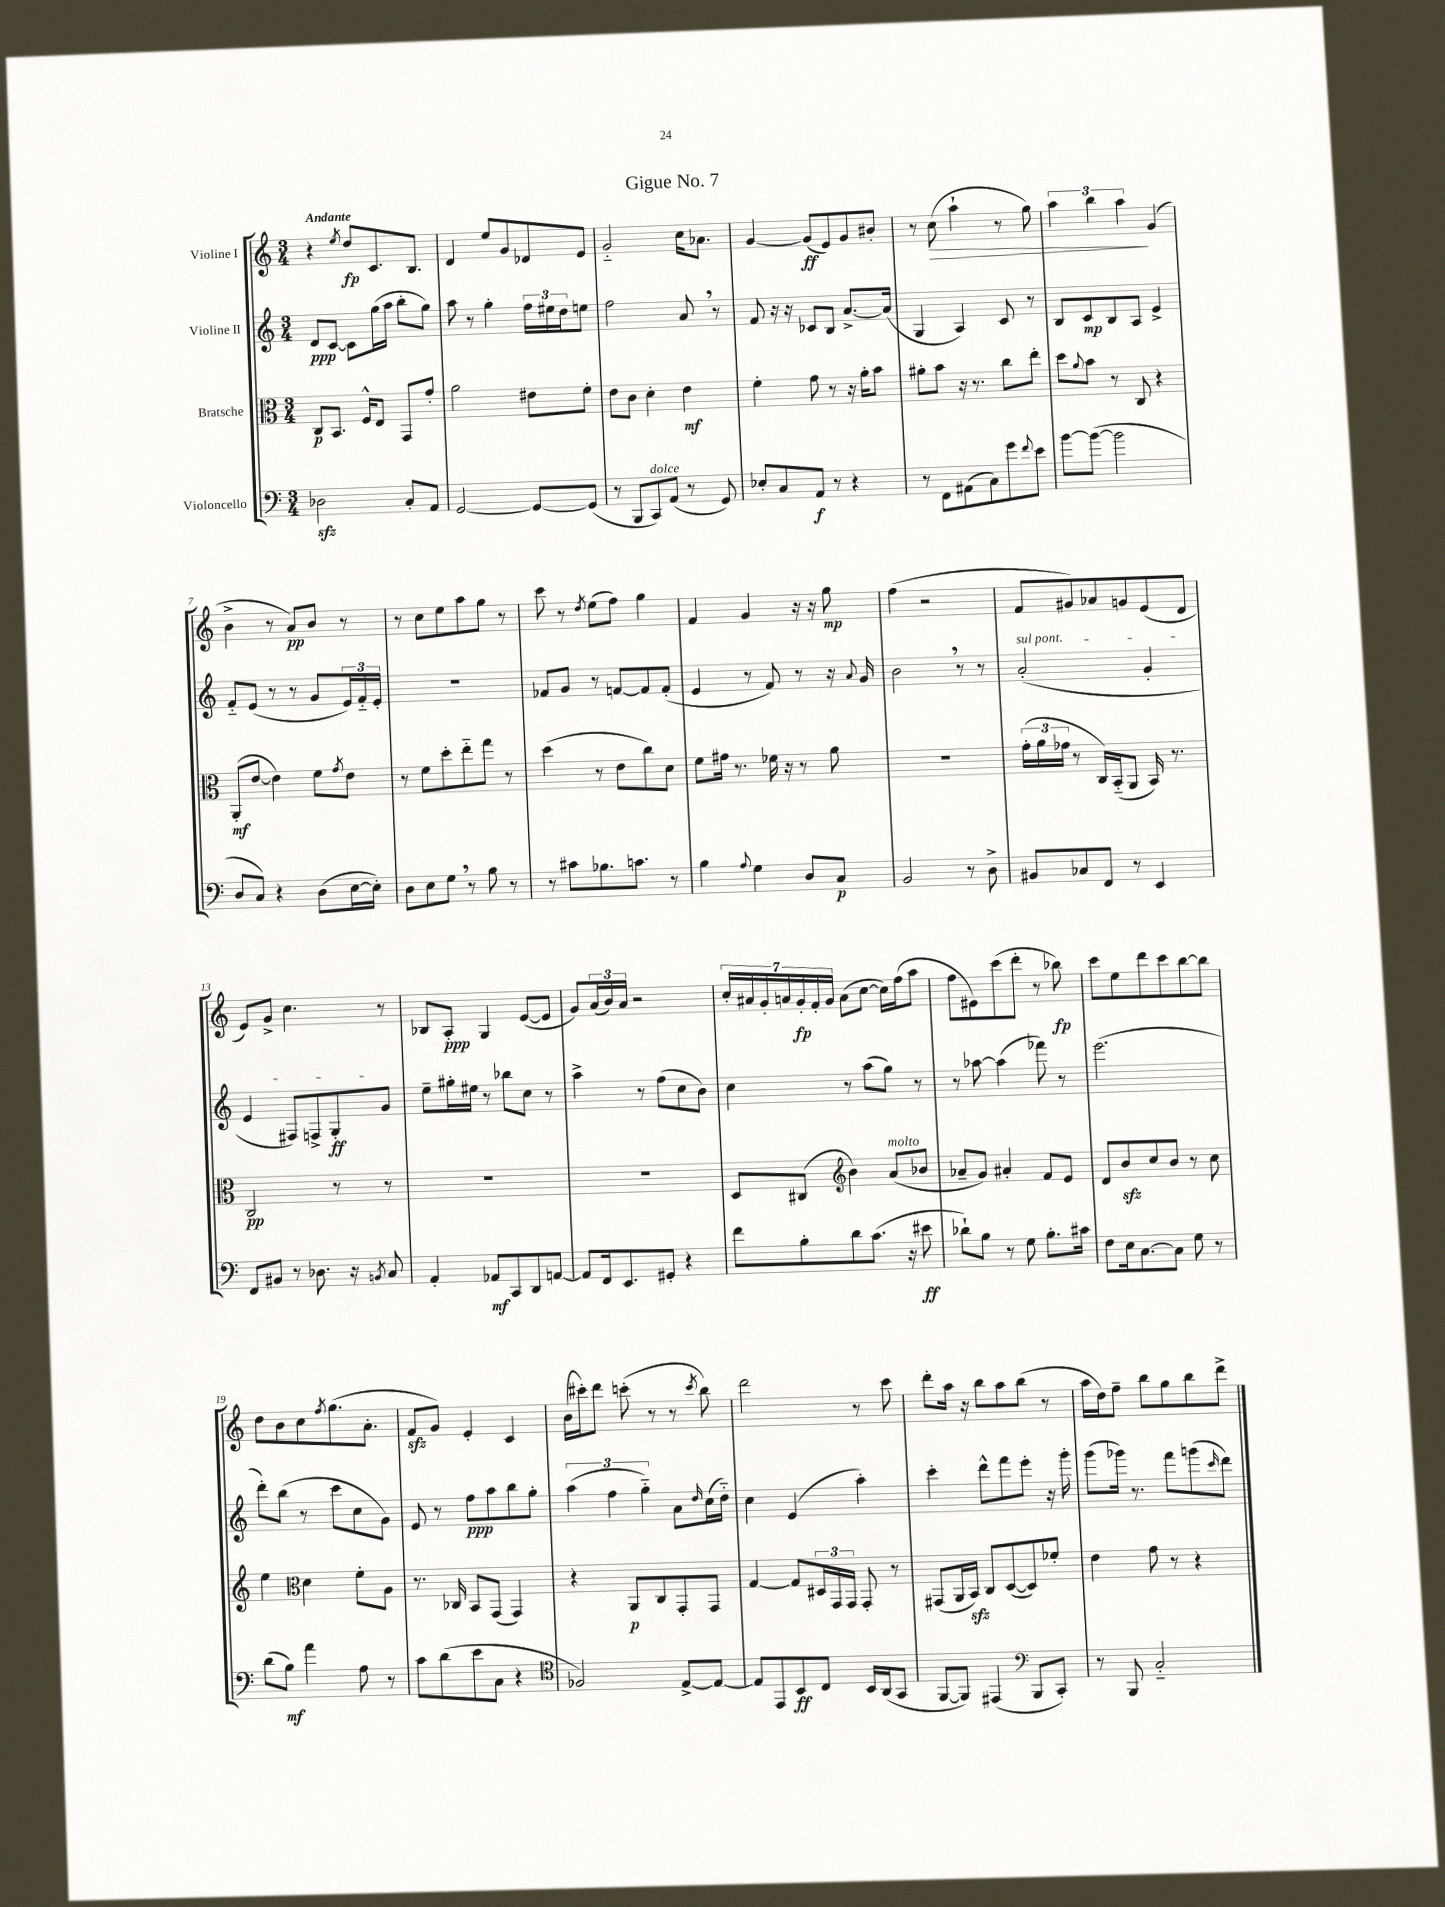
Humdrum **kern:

**kern	**kern	**kern	**kern
*staff4	*staff3	*staff2	*staff1
*clefF4	*clefC3	*clefG2	*clefG2
*k[]	*k[]	*k[]	*k[]
*M3/4	*M3/4	*M3/4	*M3/4
2D-\	8C/L	8d/L	4r
.	8.BB/J	[8c/J	.
.	.	.	8qee/
.	.	8c\]L	8dd/L
.	16F^^/LK	.	.
.	8E/J	(16gg\L	8.c/
.	.	16aa\JJ	.
8C'/L	8GG/L	8bb'\L	.
.	.	.	8.B/J
8AA/J	8g'/J	8gg\J)	.
=	=	=	=
[2GG/	2a\	8aa\	4d/
.	.	8r	.
.	.	4gg'\	8ee/L
.	.	.	8g/
8GG/_L	8e#\L	24ff\LL	8d-/
.	.	24ee#\	.
.	.	24dd\J	.
(8GG/]J	8f'\J	8ee\J	8e/J
=	=	=	=
8r	8e\L	2ff\	2g'~/
8BBB/L	8c\J	.	.
8CC/)	4d'\	.	.
(8AA/J	.	.	.
8r	4e\	8a/	16cc\LK
.	.	.	8.a-\J
8GG/)	.	8r	.
=	=	=	=
8E-'/L	4f'\	8f/	[4g/
8C/	.	16r	.
.	.	16r	.
8AA/J	8g\	8c-/L	(8g/]L
8r	8r	8B/J	8e/)
4r	16r	[8.a^/L	8g/
.	16a'\LK	.	.
.	8b\J	.	8b#'/J
.	.	(16a/]Jk	.
=	=	=	=
8r	8a#'\L	4G/	8r
8FF\L	8b\J	.	(8cc\
(8AA#\	16r	4A/)	4aa`\
.	8.r	.	.
8C\)	.	.	.
8g\	8cc\L	8c/	8r
8qqf/	.	.	.
8e\J	8ee'\J	8r	8gg\)
=	=	=	=
[8b\L	8dd\L	8B/L	6aa\
.	8qqa/	.	.
(8b\_J	8b\J	8c/	.
.	.	.	6bb\
2b\]	8r	8B/	.
.	.	.	6aa\
.	8C/	8A/J	.
.	4r	4e^/	(4g/
=	=	=	=
8D/L	(8AA'/L	8f'~/L	4b^\
8C/J)	[8e/J	(8e/J	.
4r	4e\])	8r	8r
.	.	8r	8a/L)
(8D\L	8f\L	8g/L	8b/J
.	8qg/	.	.
[16E\L	8e\J	24e/L)	8r
.	.	24f'~/	.
16E'\]JJ)	.	.	.
.	.	24e'/JJ	.
=	=	=	=
8D\L	8r	2.r	8r
8E\	8f\L	.	8cc\L
8G\J	8dd'\	.	8ee\
8r	8ee'~\	.	8aa\
8B\	8gg\J	.	8gg\J
8r	8r	.	8r
=	=	=	=
8r	(4dd\	8f-/L	8ccc\
8c#\L	.	8g/J	8r
.	.	.	8qdd/
8.B-\	8r	8r	(8ee\L
.	8e\L	[8f/L	8ff\J)
8.c\J	.	.	.
.	8cc\)	8f/]	4gg\
8r	8d\J	(8f'/J	.
=	=	=	=
4B\	8f\L	4e/	4f/
.	16g#\Jk	.	.
.	8.r	.	.
8qqA/	.	.	.
4G\	.	8r	4g/
.	16f-\	8f/)	.
.	16r	.	.
8D/L	8r	8r	16r
.	.	.	16r
8C/J	8a\	16r	8gg\
.	.	8qqa/	.
.	.	16g/	.
=	=	=	=
2BB/	2.r	2b\	(4ff\
.	.	.	2r
8r	.	8r	.
8D^\	.	8r	.
=	=	=	=
8BB#/L	(24g'\LL	(2a'/	8f/L
.	24a\	.	.
.	24g-\JJ	.	.
8C-/	8r	.	8g#/)
8FF/J	16C/LL)	.	8a-/
.	(16BB'~/J	.	.
8r	8AA/J	.	8g/
4EE/	16BB/)	4g'/	(8e/
.	8.r	.	.
.	.	.	8d/J
=	=	=	=
8FF/L	2C/	4e/	8e/L)
8BB#/J	.	.	8g^/J
8r	.	8F#/L)	4.cc\
8.D-\	.	8F^/	.
.	8r	8G'/	.
16r	.	.	.
8qBB/	.	.	.
8C/	8r	8g/J	8r
=	=	=	=
4AA'/	2.r	8ee~\L	8B-/L
.	.	16gg#'\L	8A'/J
.	.	16ee#\JJ	.
8AA-/L	.	8r	4G/
8CC/	.	8bb-\L	.
8DD/	.	8cc\J	([8e/L
[8AA/J	.	8r	8e/]J
=	=	=	=
8AA/]L	2.r	4aa^\	8g/L)
16FF/k	.	.	(24a/L
.	.	.	24b/)
8.EE/	.	.	.
.	.	.	24a/JJ
.	.	8r	2r
8GG#'/J	.	(8ff\L	.
4r	.	8cc\	.
.	.	8b\J)	.
=	=	=	=
8f\L	8D/L	4cc\	28cc'/LL
.	.	.	28a#/
.	.	.	28g'/
.	.	.	28a/
8B'\	(8C#/J	.	.
.	.	.	28g'/
.	.	.	28f'/
.	.	.	28g/JJ
*	*clefG2	*	*
8d\	4b\)	8r	(8a\L
(8.c\J	.	(8aa\L	[8cc\J
.	(8a/L	8gg\J)	16cc\]LL)
16r	.	.	(16ff\J
8e#\	8b-/J	8r	8aa\J
=	=	=	=
8d-`\L)	8a-~/L	8r	8ff\L
8B\J	8g/J)	[8aa-\	8e#\)
8r	4a#'/	(4aa-\]	(8ccc\
8G\	.	.	8ddd'\J
8.B'\L	8f/L	8fff-\)	8r
.	8e/J	8r	8bb-\)
16c#\Jk	.	.	.
=	=	=	=
8F\L	8d/L	(2.eee\	8ccc\L
16E\k	8b/	.	8ee\
[8.C\	.	.	.
.	8cc/	.	8ddd\
8C\]J	8b/J	.	8ccc\
8G\	8r	.	[8bb\
8r	8cc\	.	8bb\]J
=	=	=	=
(8d\L	4ee\	8ddd'\L)	8dd\L
8B\J)	.	(8bb\J	8b\
*	*clefC3	*	*
4a\	4d\	8r	8cc\
.	.	.	8qff/
.	.	8ccc\L	(8.gg\
8A\	8f'\L	8cc\	.
.	.	.	8.a'\J
8r	8A\J	8g\J)	.
=	=	=	=
8c\L	8.r	8e/	8f/L
(8d\	.	8r	8g/J)
.	16C-/	.	.
8e\	8BB/L	8ff\L	4e'/
8C\J	(8GG/J	8aa\	.
4r	4GG/)	8bb\	4c/
.	.	8gg'\J	.
=	=	=	=
*clefC4	*	*	*
2F-/)	4r	(6aa\	(16b\LL
.	.	.	16ccc#'\J)
.	.	.	8ddd\J
.	.	6ff\	.
.	8AA/L	.	(8ccc'\
.	.	6gg'~\)	.
.	8C/	.	8r
[8E^/L	8GG'/	8a\L	8r
.	.	16qqdd/	8qccc/
8E/_J	8GG/J	(16cc\L	8bb\)
.	.	16dd'~\JJ)	.
=	=	=	=
8E/]L	[4G/	4cc\	2ddd\
8EE/	.	.	.
8BB/	8G/]L	(4e/	.
8C/J	24D#/L	.	.
.	24GG/	.	.
.	24GG/JJ	.	.
16BB/LL	8GG'/	4aa'\)	8r
(16AA/J	.	.	.
8GG/J	8r	.	8ccc\
=	=	=	=
[8FF/L	(8GG#/L	4ccc'\	8ddd'\L
8FF/]J)	16AA/L	.	16aa\Jk
.	16BB/JJ)	.	16r
(4EE#/	8C/L	8ddd^^\L	8bb\L
.	([8D/	8fff\	8aa\
*clefF4	*	*	*
8BBB/L	8D/])	8eee'\J	(8bb\J
8CC'/J)	8f-'/J	16r	8r
.	.	16ggg'\	.
=	=	=	=
8r	4e\	(8ggg\L	16aa\LL
.	.	.	16dd\J)
8BBB/	.	16ggg-\Jk)	8ff~\J
.	.	8.r	.
2C'~/	8g\	.	8bb\L
.	8r	8fff\L	8gg\
.	4r	(8ggg\	8bb\
.	.	16qqccc/	.
.	.	8ddd\J)	8ddd^\J
==	==	==	==
*-	*-	*-	*-
